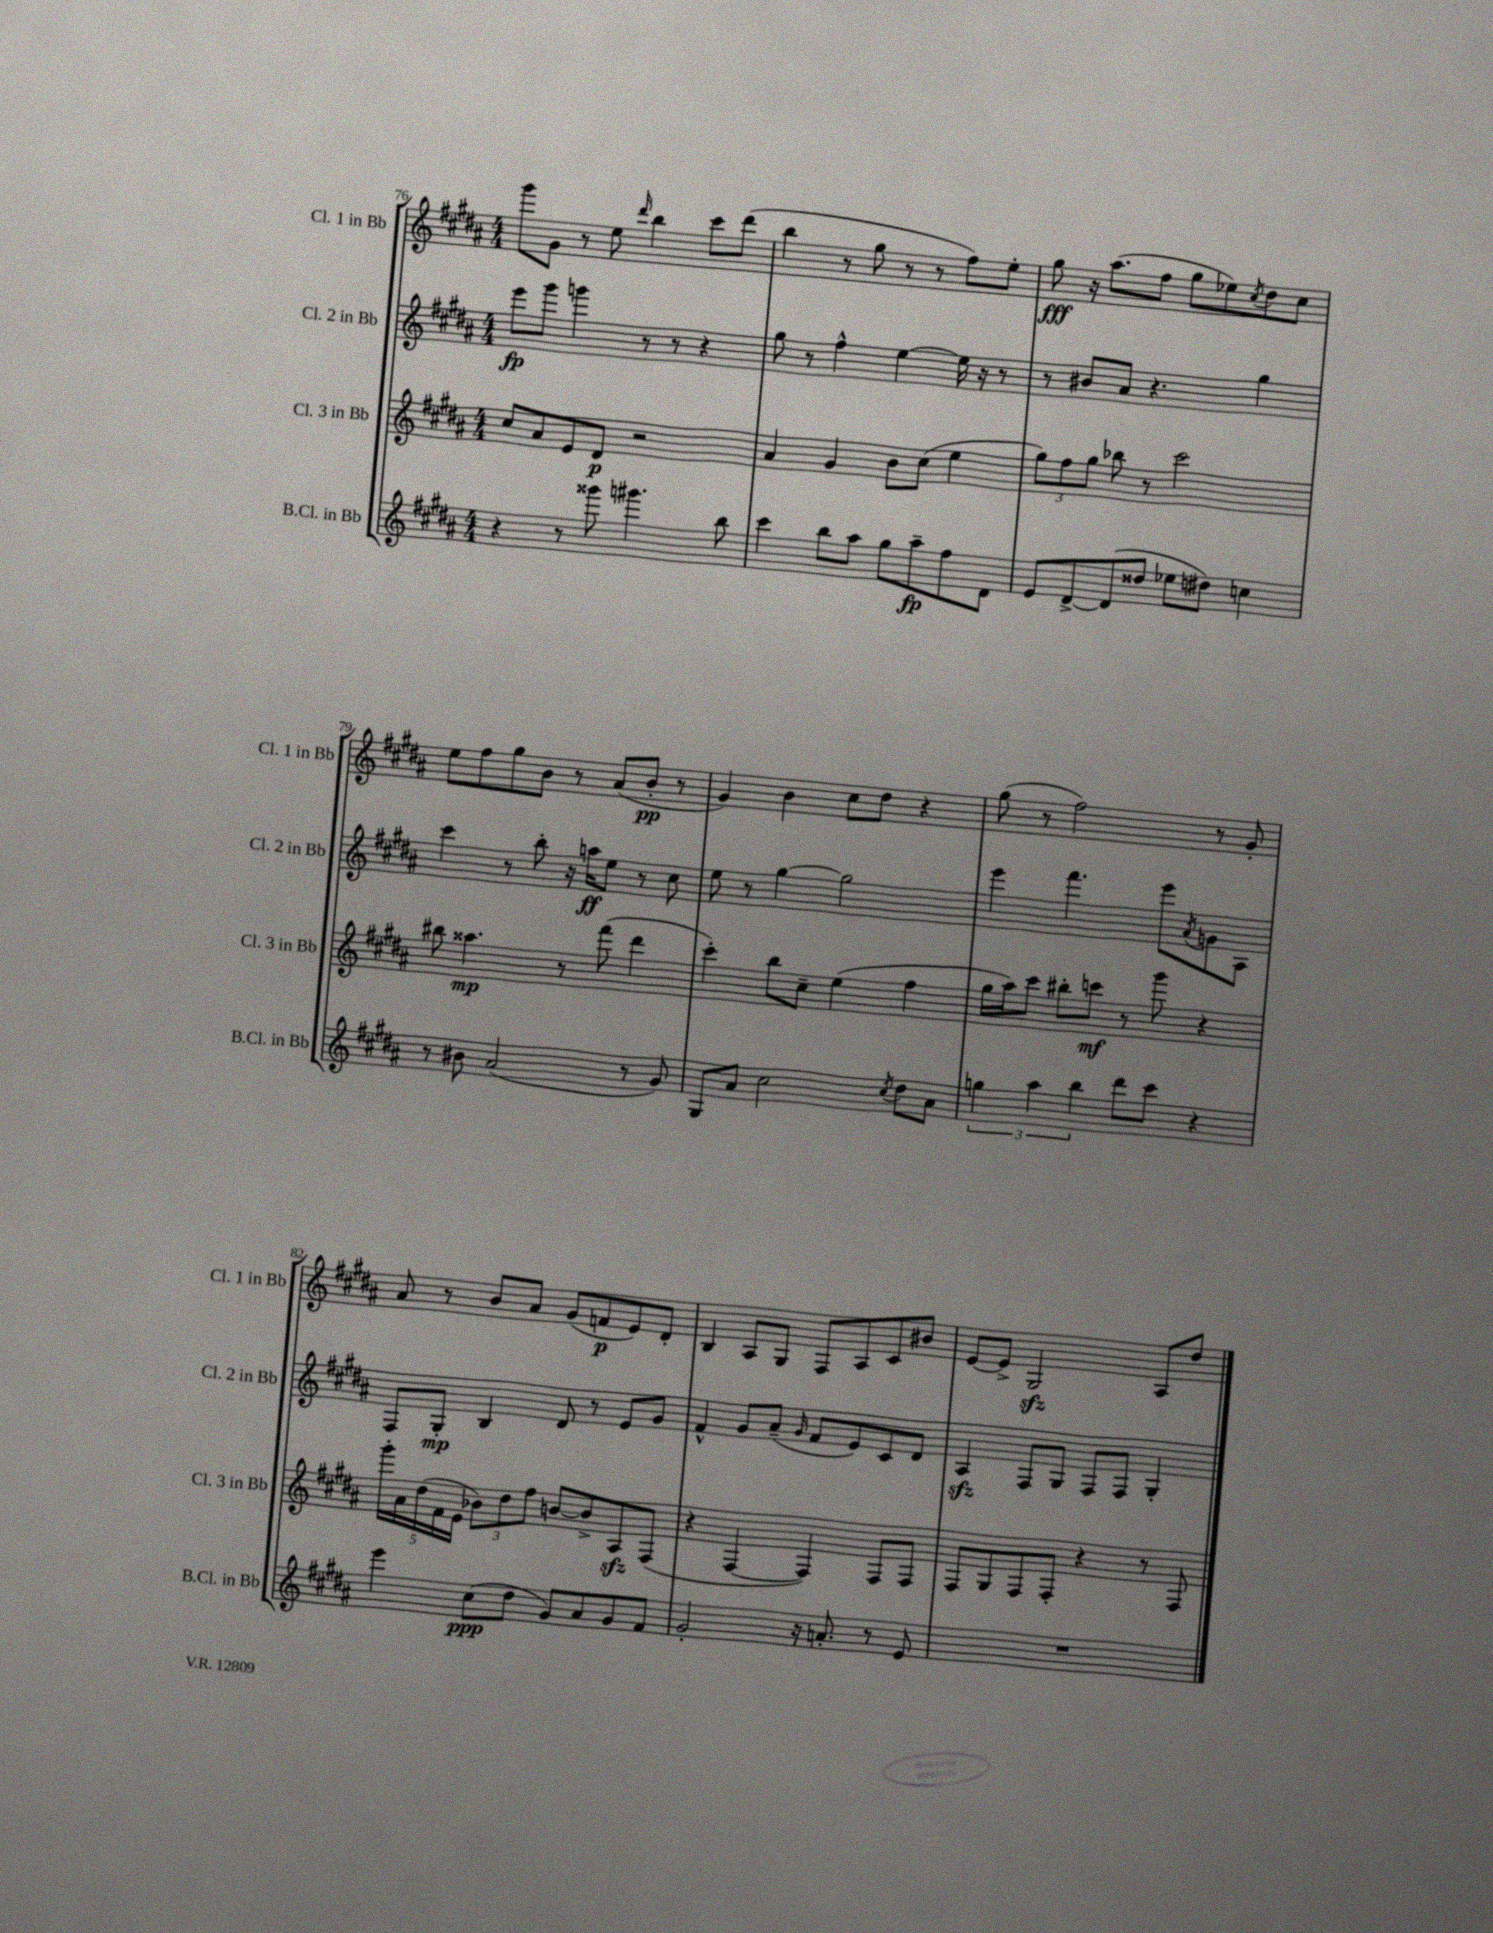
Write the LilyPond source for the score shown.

<<
\new StaffGroup <<
\new Staff = "s0" \with { instrumentName = "Cl. 1 in Bb" shortInstrumentName = "Cl. 1 in Bb" } {
    \clef treble \key b \major \numericTimeSignature \time 4/4
    gis'''8 gis'8 r8 e''8 \grace { dis'''16 } b''4 cis'''8 dis'''8( |
    b''4 r8 gis''8 r8 r8 fis''8) e''8-. |
    gis''8\fff r16 ais''8.( fis''8 gis''8 ees''8) \acciaccatura { cis''8 } dis''8 cis''8 |
    e''8 fis''8 gis''8 b'8 r8 ais'8( b'8-.\pp r8 |
    gis'4) b'4 cis''8 dis''8 r4 |
    gis''8( r8 fis''2) r8 gis'8-. |
    ais'8 r8 b'8 ais'8 gis'8( f'8\p e'8) dis'8-. |
    b4 ais8 gis8 fis8 ais8 cis'8 bis'8 |
    e'8~ e'8-> gis2\sfz ais8 dis''8 \bar "|." |
}
\new Staff = "s1" \with { instrumentName = "Cl. 2 in Bb" shortInstrumentName = "Cl. 2 in Bb" } {
    \clef treble \key b \major \numericTimeSignature \time 4/4
    e'''8\fp gis'''8 g'''4 r8 r8 r4 |
    gis''8 r8 fis''4-^ e''4~ e''16 r16 r8 |
    r8 bis'8 ais'8 r4. gis''4 |
    cis'''4 r8 b''8-. r16 a''16\ff e''8 r8 cis''8 |
    e''8 r8 gis''4~ gis''2 |
    e'''4 fis'''4. e'''8 \acciaccatura { ais'8 } g'8 ais8 |
    fis8 gis8-.\mp b4 dis'8 r8 e'8 gis'8 |
    fis'4-^ gis'8 ais'8--( \grace { gis'16 } fis'8 e'8) cis'8 dis'8 |
    ais4\sfz fis8 gis8 fis8 fis8 gis4-. \bar "|." |
}
\new Staff = "s2" \with { instrumentName = "Cl. 3 in Bb" shortInstrumentName = "Cl. 3 in Bb" } {
    \clef treble \key b \major \numericTimeSignature \time 4/4
    cis''8 ais'8 e'8 dis'8\p r2 |
    ais'4 gis'4 b'8 cis''8( e''4 |
    \tuplet 3/2 { gis''8) fis''8 gis''8 } bes''8 r8 cis'''2 |
    bis''8 aisis''4.\mp r8 fis'''8( dis'''4 |
    cis'''4-.) b''8 cis''8-- e''4( fis''4 |
    gis''16 ais''16) cis'''8 bis''8-. c'''8\mf r8 gis'''8 r4 |
    \tuplet 5/4 { gis'''16-. ais'16 dis''16( fis'16 e'16 } \tuplet 3/2 { bes'8) dis''8 fis''8 } b'8~ b'8-> ais8\sfz fis8( |
    r4 fis4~ fis4) fis8 fis8 |
    fis8 gis8 fis8 fis8-. r4 r8 fis8 \bar "|." |
}
\new Staff = "s3" \with { instrumentName = "B.Cl. in Bb" shortInstrumentName = "B.Cl. in Bb" } {
    \clef treble \key b \major \numericTimeSignature \time 4/4
    r4 r8 gisis'''8 gis'''4. b''8 |
    cis'''4 b''8 ais''8 gis''8 ais''8--\fp fis''8 dis'8 |
    e'8 dis'8~-> dis'8( disis''8 ees''8 dis''8) c''4 |
    r8 bis'8 ais'2( r8 gis'8) |
    gis8 ais'8 cis''2 \acciaccatura { cis''8 } dis''8 ais'8 |
    \tuplet 3/2 { g''4 ais''4 b''4 } dis'''8 cis'''8 r4 |
    e'''4 cis''8\ppp( dis''8 gis'8) ais'8 gis'8 fis'8 |
    gis'2-. r16 a'8.-. r8 e'8 |
    R1 \bar "|." |
}
>>
>>
\layout { \context { \Score currentBarNumber = #76 } }
